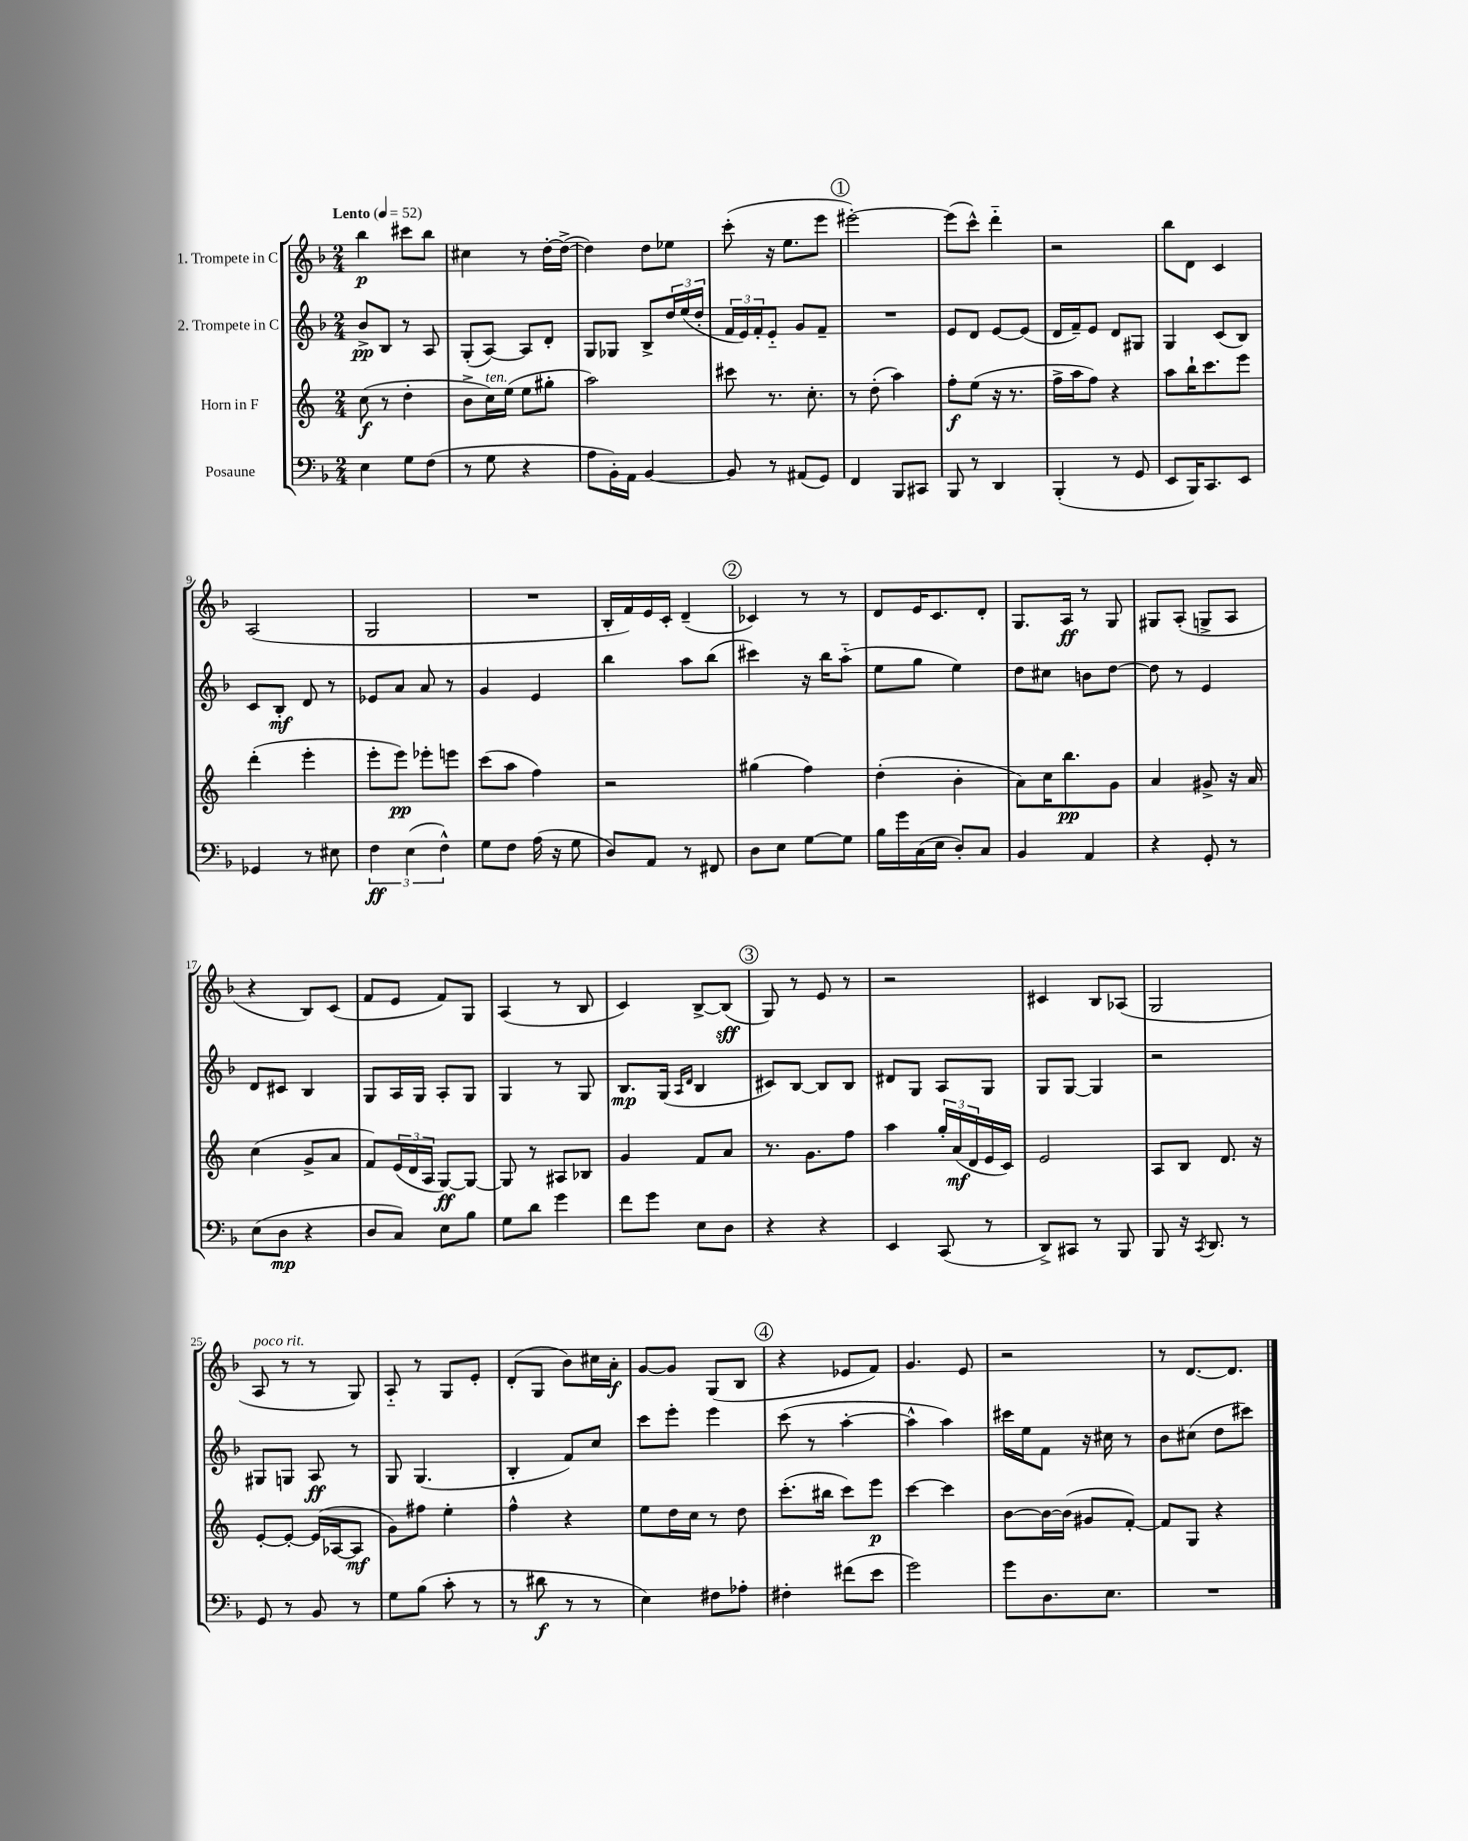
<<
\new StaffGroup <<
\new Staff = "s0" \with { instrumentName = "1. Trompete in C" } {
    \clef treble \key f \major \numericTimeSignature \time 2/4 \tempo "Lento" 4 = 52
    bes''4\p cis'''8 bes''8 |
    cis''4 r8 d''16~-. d''16~->( |
    d''4) d''8 ees''8 |
    c'''8-.( r16 e''8. e'''8 |
    \mark \markup { \circle "1" } eis'''2~-.) |
    eis'''8( c'''8-^) d'''4-_ |
    r2 |
    bes''8 d'8 c'4 |
    a2( |
    g2 |
    R2 |
    bes16-. f'16) e'16 c'16-. d'4--( |
    \mark \markup { \circle "2" } ces'4) r8 r8 |
    d'8 e'16 c'8. d'8-. |
    g8. a16\ff r8 g8 |
    gis8 a8-.( g8-> a8 |
    r4 bes8) c'8( |
    f'8 e'8 f'8) g8 |
    a4( r8 bes8 |
    c'4) bes8~-> bes8\sff( |
    \mark \markup { \circle "3" } g8) r8 e'8 r8 |
    r2 |
    cis'4 bes8 aes8( |
    g2 |
    a8^\markup { \italic "poco rit." } r8 r8 g8) |
    a8-_ r8 g8 e'8-. |
    d'8-.( g8 bes'8) cis''16 a'16-.\f |
    g'8~ g'8 g8( bes8 |
    \mark \markup { \circle "4" } r4 ees'8 f'8) |
    g'4. e'8 |
    r2 |
    r8 d'8.~ d'8. \bar "|." |
}
\new Staff = "s1" \with { instrumentName = "2. Trompete in C" } {
    \clef treble \key f \major \numericTimeSignature \time 2/4
    bes'8->\pp bes8 r8 a8 |
    g8-.( a8~) a8 d'8-. |
    g8 ges8 bes8-> \tuplet 3/2 { d''16 e''16( d''16-. } |
    \tuplet 3/2 { f'16 e'16) f'16-. } e'8-_ g'8 f'8-- |
    \mark \markup { \circle "1" } R2 |
    e'8 d'8 e'8~ e'8( |
    d'16 f'16--) e'8 d'8 gis8 |
    g4 c'8( bes8) |
    c'8 bes8-.\mf d'8 r8 |
    ees'8 a'8 a'8 r8 |
    g'4 e'4 |
    bes''4 a''8 bes''8( |
    \mark \markup { \circle "2" } cis'''4) r16 bes''16 a''8-_( |
    e''8 g''8 e''4) |
    d''8 cis''8 b'8 d''8~ |
    d''8 r8 e'4 |
    d'8 cis'8 bes4 |
    g8 a16 g16 a8-. g8 |
    g4 r8 g8 |
    bes8.\mp g16( \grace { a16 d'16 } bes4 |
    \mark \markup { \circle "3" } cis'8) bes8~ bes8 bes8 |
    dis'8 g8 a8 g8 |
    g8 g8~ g4 |
    r2 |
    gis8 g8 a8\ff r8 |
    g8 g4.( |
    bes4-. f'8) c''8 |
    c'''8 e'''8-. e'''4 |
    \mark \markup { \circle "4" } c'''8( r8 a''4~-. |
    a''4-^ a''4) |
    cis'''16 e''16 f'8 r16 cis''16 r8 |
    bes'8 cis''8( d''8 cis'''8) \bar "|." |
}
\new Staff = "s2" \with { instrumentName = "Horn in F" } {
    \clef treble \key c \major \numericTimeSignature \time 2/4
    c''8\f( r8 d''4-. |
    b'8-> c''16^\markup { \italic "ten." }) e''16( e''8 gis''8-. |
    a''2) |
    cis'''8 r8. c''8.-. |
    \mark \markup { \circle "1" } r8 d''8-.( a''4) |
    f''8-.\f e''8( r16 r8. |
    f''16-> a''16 f''8) r4 |
    a''8 b''16-! c'''8. e'''8 |
    d'''4-.( e'''4-. |
    e'''8-. e'''8\pp) ees'''8-. e'''8 |
    c'''8( a''8 f''4) |
    r2 |
    \mark \markup { \circle "2" } gis''4( f''4) |
    d''4-.( b'4-. |
    a'8) c''16 b''8.\pp g'8 |
    a'4 gis'8-> r16 a'16 |
    c''4( g'8-> a'8 |
    f'8) \tuplet 3/2 { e'16( d'16 a16 } g8~\ff) g8~ |
    g8 r8 ais8 bes8 |
    g'4 f'8 a'8 |
    \mark \markup { \circle "3" } r8. g'8. f''8 |
    a''4 \tuplet 3/2 { g''16-. a'16\mf( d'16 } e'16 c'16) |
    e'2 |
    a8 b8 d'8. r16 |
    e'8~-. e'8~-. e'16( aes16~ aes8\mf |
    g'8) fis''8 e''4-. |
    f''4-^ r4 |
    e''8 d''16 c''16 r8 d''8 |
    \mark \markup { \circle "4" } c'''8.-.( bis''16 c'''8) e'''8\p |
    c'''4~ c'''4 |
    b'8~ b'16~ b'16( gis'8 f'8~-.) |
    f'8 g8 r4 \bar "|." |
}
\new Staff = "s3" \with { instrumentName = "Posaune" } {
    \clef bass \key f \major \numericTimeSignature \time 2/4
    e4 g8 f8( |
    r8 g8 r4 |
    a8 bes,16-.) a,16 bes,4~ |
    bes,8 r8 ais,8( g,8) |
    \mark \markup { \circle "1" } f,4 bes,,8 cis,8 |
    bes,,8 r8 d,4 |
    bes,,4-.( r8 g,8 |
    e,8 bes,,16) c,8. e,8 |
    ges,4 r8 eis8 |
    \tuplet 3/2 { f4\ff e4( f4-^) } |
    g8 f8 a16( r16 g8 |
    d8) a,8 r8 fis,8 |
    \mark \markup { \circle "2" } d8 e8 g8~ g8 |
    bes16 g'16 c16( e16 d8-.) c8 |
    bes,4 a,4 |
    r4 g,8-. r8 |
    e8( d8\mp r4 |
    d8 c8) e8 bes8 |
    g8 d'8 g'4 |
    f'8 g'8 e8 d8 |
    \mark \markup { \circle "3" } r4 r4 |
    e,4 c,8( r8 |
    d,8->) cis,8 r8 bes,,8 |
    bes,,8 r16 \acciaccatura { c,8 } d,8. r8 |
    g,8 r8 bes,8 r8 |
    g8 bes8( c'8-. r8 |
    r8 dis'8\f r8 r8 |
    e4) fis8 aes8-. |
    \mark \markup { \circle "4" } fis4-. fis'8( e'8 |
    g'2) |
    g'8 d8. e8. |
    R2 \bar "|." |
}
>>
>>
